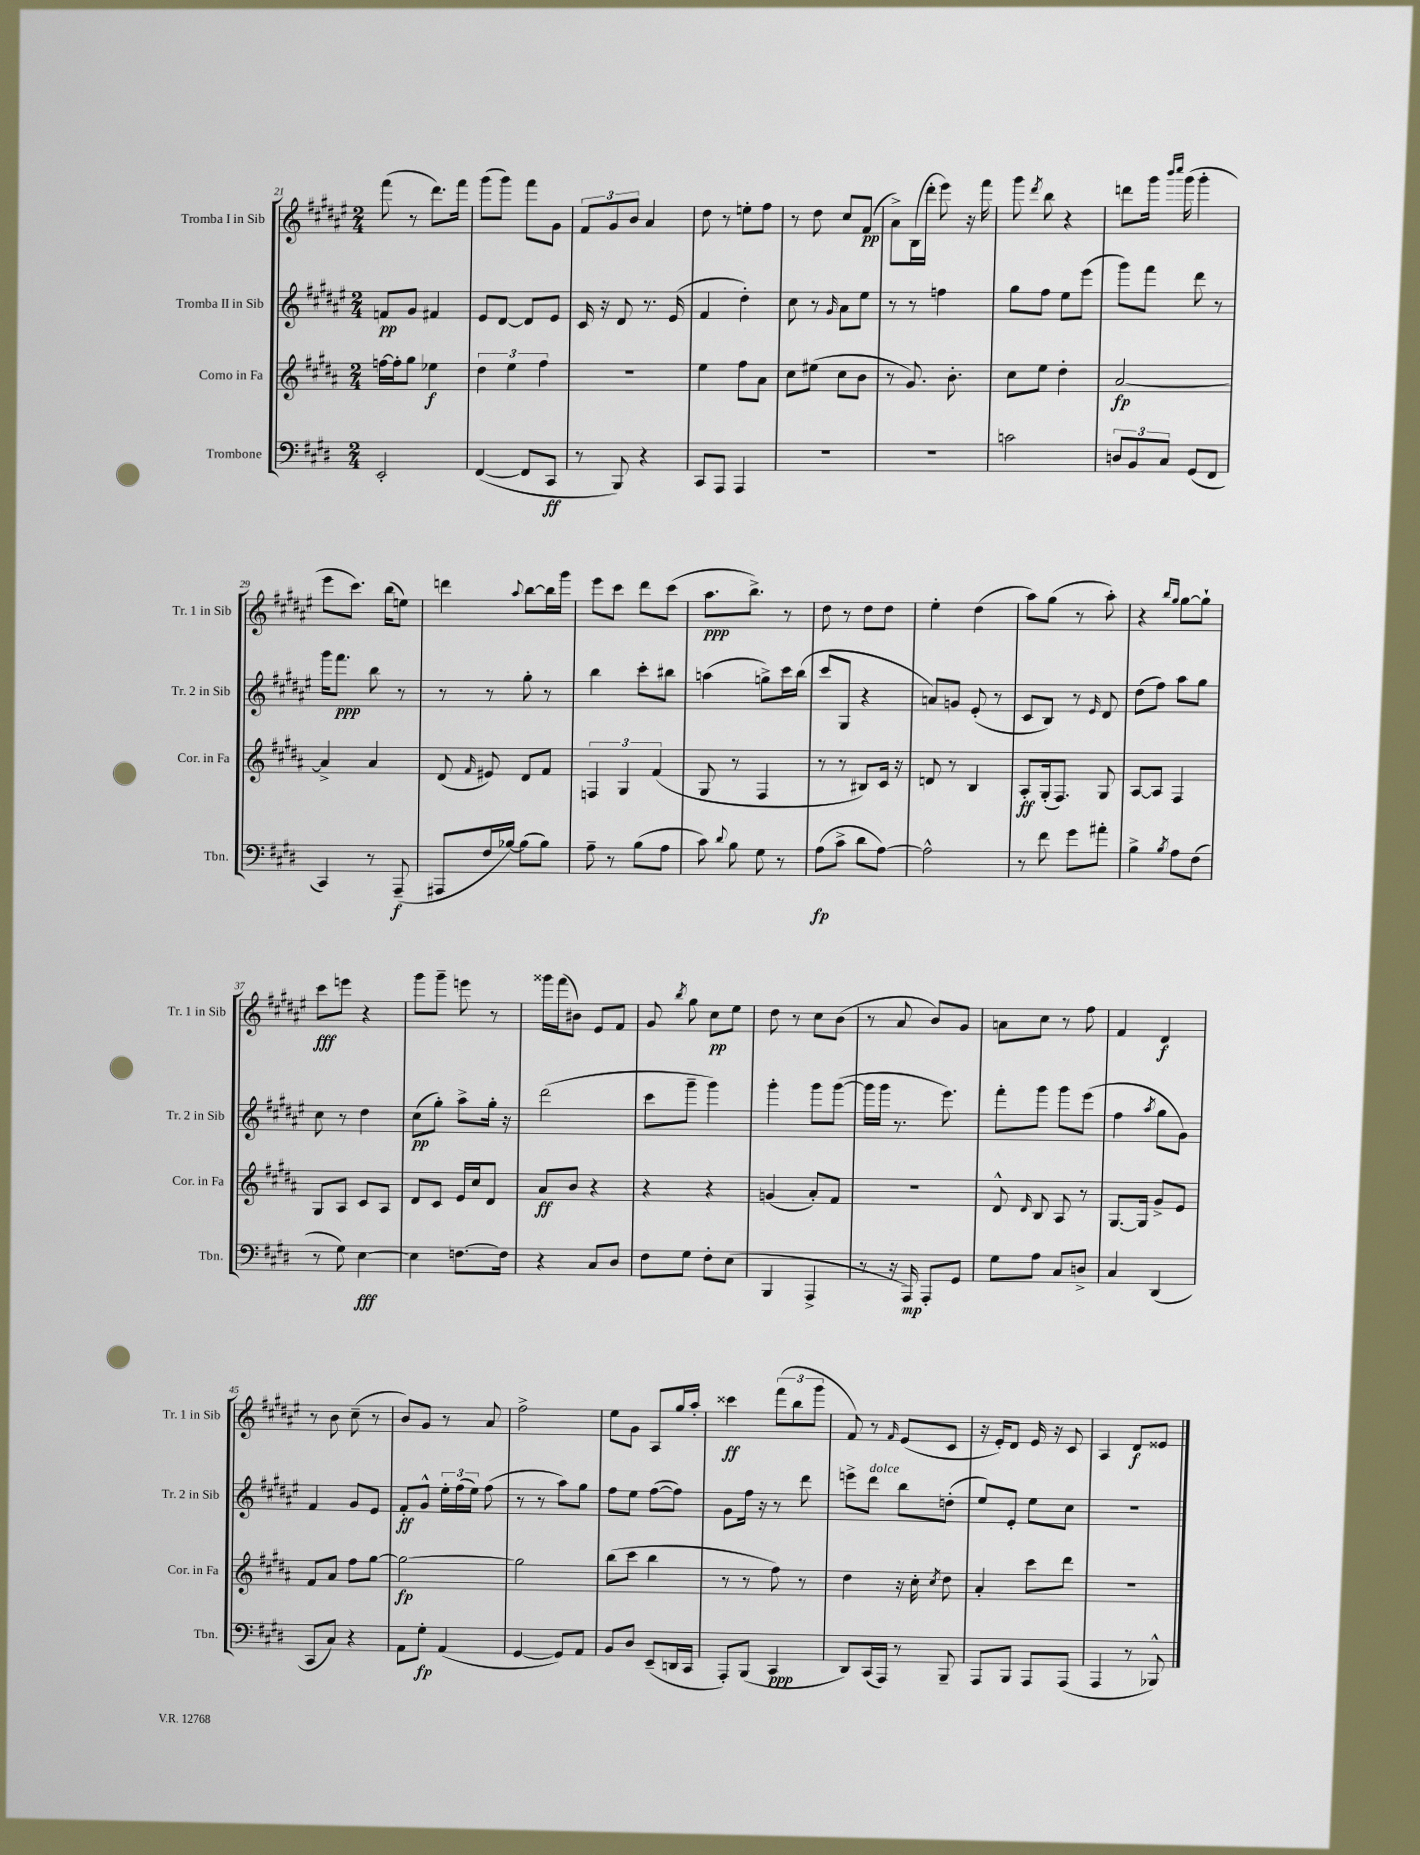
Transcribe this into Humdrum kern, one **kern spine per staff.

**kern	**kern	**kern	**kern
*staff4	*staff3	*staff2	*staff1
*clefF4	*clefG2	*clefG2	*clefG2
*k[f#c#g#d#]	*k[f#c#g#d#a#]	*k[f#c#g#d#a#e#]	*k[f#c#g#d#a#e#]
*M2/4	*M2/4	*M2/4	*M2/4
2EE'/	[16ff\LL	8f/L	(8fff#\
.	16ff'\]J	.	.
.	8gg#\J	8g#/J	8r
.	4ee-\	4f#/	8.ddd#\L)
.	.	.	16fff#\Jk
=	=	=	=
([4FF#/	6dd#\	8e#/L	(8ggg#\L
.	.	[8d#/J	8ggg#\J)
.	6ee\	.	.
8FF#/]L	.	8d#/]L	8fff#\L
.	6ff#\	.	.
8CC#/J	.	8e#/J	8g#\J
=	=	=	=
8r	2r	16c#/	12f#/L
.	.	16r	.
.	.	.	12g#/
8BBB/)	.	8d#/	.
.	.	.	12b/J
4r	.	8.r	4a#/
.	.	(16e#/	.
=	=	=	=
8CC#/L	4ee\	4f#/	8dd#\
8AAA/J	.	.	8r
4AAA/	8ff#\L	4dd#'\)	8ee'\L
.	8a#\J	.	8ff#\J
=	=	=	=
2r	8cc#\L	8cc#\	8r
.	(8ee#\J	8r	8dd#\
.	.	16qqg#/	.
.	8cc#\L	8a#\L	8cc#/L
.	8b\J	8ee#\J	(8f#/J
=	=	=	=
2r	8r	8r	8a#^\L)
.	8.g#/)	8r	(16B\L
.	.	.	16ddd#'\JJ
.	.	4ff\	8eee#\)
.	8.b'\	.	.
.	.	.	16r
.	.	.	16fff#\
=	=	=	=
2c\	8cc#\L	8gg#\L	8ggg#\
.	.	.	8qddd#/
.	8ee\J	8ff#\J	8bb\
.	4dd#'\	8ee#\L	4r
.	.	(8eee#\J	.
=	=	=	=
12D/L	[2a#/	8ggg#\L)	8ddd\L
12BB/	.	.	.
.	.	8fff#\J	16ggg#\Jk
12C#/J	.	.	.
.	.	.	16qqbbb/LL
.	.	.	16qqcccc#/JJ
.	.	.	(16ggg#\
(8GG#/L	.	8ddd#\	4ggg#'\
8FF#/J	.	8r	.
=	=	=	=
4CC#/)	4a#^/]	16ggg#\LK	8eee#\L
.	.	8.fff#\J	.
.	.	.	8.ccc#\J)
8r	4a#/	8bb\	.
.	.	.	(16bb\LK
(8AAA~/	.	8r	8ee\J)
=	=	=	=
8AAA#/L	(8d#/	8r	4ddd\
.	16qqf#/	.	.
16F#/L	8e#/)	8r	.
[16B-/JJ)	.	.	.
.	.	.	8qqaa#/
(8B-\]L	8d#/L	8gg#'\	[8bb\L
8B-\J)	8f#/J	8r	16bb\]L
.	.	.	16ggg#\JJ
=	=	=	=
8A~\	6F/	4bb\	8eee#\L
8r	.	.	8ccc#\J
.	6G#/	.	.
(8B\L	.	8ccc#'\L	8ddd#\L
.	(6f#/	.	.
8A\J	.	8bb#\J	(8ccc#\J
=	=	=	=
8c#\)	8G#/	(4aa\	8.aa#\L
8qqd#/	.	.	.
8B\	8r	.	.
.	.	.	8.bb^\J)
8G#\	4F#/	8gg^\L)	.
8r	.	16ccc#\L	8r
.	.	(16bb\JJ	.
=	=	=	=
(8A\L	8r	8ccc#/L	8dd#\
8c#^\J	8r	8G#/J	8r
8d#\L	8B#/L)	4r	8dd#\L
[8A\J)	16c#/Jk	.	8dd#\J
.	16r	.	.
=	=	=	=
2A^^\]	8d/	8a/L)	4ee#'\
.	8r	8g/J	.
.	4B/	(8e#'/	(4dd#\
.	.	8r	.
=	=	=	=
8r	8A#'/L	8c#/L	8aa#\L)
8f#\	(16G#'/k	8B/J)	(8gg#\J
.	8.F#/J)	.	.
8g#\L	.	8r	8r
.	.	16qqe#/	.
8a#'\J	8G#/	8d#/	8aa#'\)
=	=	=	=
4B^\	[8A#/L	(8dd#\L	4r
.	8A#/]J	8ff#\J)	.
.	.	.	16qqbb/LL
8qB/	.	.	16qqgg#/JJ
8A\L	4F#/	8aa#\L	[8gg#\L
(8F#\J	.	8gg#\J	8gg#`\]J
=	=	=	=
8r	8G#/L	8cc#\	8ccc#\L
8G#\)	8A#/J	8r	8eee\J
[4E\	8c#/L	4dd#\	4r
.	8A#/J	.	.
=	=	=	=
4E\]	8d#/L	(8cc#\L	8ggg#\L
.	8c#/J	8gg#'\J)	8ggg#~\J
[8.F\L	16e/LL	8aa#^\L	8eee\
.	16cc#/J	.	.
.	8d#/J	16gg#'\Jk	8r
16F\]Jk	.	16r	.
=	=	=	=
4r	8a#/L	(2ddd#\	16ggg##\LL
.	.	.	(16fff#\J
.	8b/J	.	8b#\J)
8C#/L	4r	.	8e#/L
8D#/J	.	.	8f#/J
=	=	=	=
8F#\L	4r	8ccc#\L	8g#/
.	.	.	8qbb/
8G#\J	.	8ggg#~\J	8gg#\
8F#'\L	4r	4ggg#\)	8cc#\L
(8E\J	.	.	8ee#\J
=	=	=	=
4BBB/	(4g/	4ggg#'\	8dd#\
.	.	.	8r
4AAA^/	8a#'/L)	8ggg#\L	8cc#\L
.	8f#/J	([8ggg#\J	(8b\J
=	=	=	=
8r	2r	16ggg#\]LL	8r
.	.	16ggg#\JJ	.
16r	.	8.r	8a#/
16AAA/)	.	.	.
8AAA'/L	.	.	8b/L)
.	.	8.eee#\)	.
8GG#/J	.	.	8g#/J
=	=	=	=
8G#\L	8d#^^/	8fff#'\L	8a\L
.	16qqd#/	.	.
8A\J	8B/	8ggg#\J	8cc#\J
8C#/L	8A#/	8ggg#\L	8r
8D^/J	8r	(8eee#\J	8ff#\
=	=	=	=
4C#/	[8.G#/L	4ff#\	4f#/
.	16G#/]Jk	.	.
.	.	8qaa#/	.
(4DD#/	8g#^/L	8gg#\L	4d#/
.	8e/J	8g#\J)	.
=	=	=	=
8CC#/L	8f#/L	4f#/	8r
8C#/J)	8a#/J	.	8b\
4r	8ff#\L	8g#/L	(8cc#~\
.	[8gg#\J	8e#/J	8r
=	=	=	=
8AA\L	2gg#\_	8f#'/L	8b/L)
8G#'\J	.	8g#^^/J	8g#/J
(4AA/	.	24ee#'\LL	8r
.	.	(24ff#\	.
.	.	24ee#\JJ)	.
.	.	(8ff#\	8a#/
=	=	=	=
[4GG#/	2gg#\]	8r	2ff#^\
.	.	8r	.
8GG#/]L)	.	8aa#\L)	.
8AA/J	.	8gg#\J	.
=	=	=	=
8BB/L	(8bb\L	8ff#\L	8ee#\L
8D#/J	8ccc#\J	8ee#\J	8g#\J
(8EE~/L	4bb\	([8ff#\L	8A#/L
16DD/L	.	8ff#\]J)	16gg#/L
16CC#/JJ	.	.	16aa#'/JJ
=	=	=	=
8AAA'/L)	8r	8g#\L	4ccc##\
(8BBB/J	8r	16ff#\Jk	.
.	.	16r	.
4CC#/	8ff#\)	8r	(12fff#\L
.	.	.	12bb\
.	8r	8ddd#\	.
.	.	.	12ggg#\J
=	=	=	=
8DD#/L)	4dd#\	8eee^\L	8f#/)
(16CC#/L	.	8ddd#\J	8r
16AAA/JJ)	.	.	.
.	.	.	16qqf#/
8r	16r	8bb\L	(8e#/L
.	16cc#'\	.	.
.	8qcc#/	.	.
8BBB~/	8dd#\	(8dd'\J	8c#/J
=	=	=	=
8AAA/L	4a#'/	8ee#/L)	16r
.	.	.	16e#'/LK)
8BBB/J	.	8e#'/J	8d#/J
8AAA/L	8ccc#\L	8ee#\L	16e#/
.	.	.	16r
(8AAA/J	8ddd#\J	8cc#\J	8c#/
=	=	=	=
4AAA/	2r	2r	4A#/
8r	.	.	8d#/L
8BBB-^^/)	.	.	8e##/J
==	==	==	==
*-	*-	*-	*-
